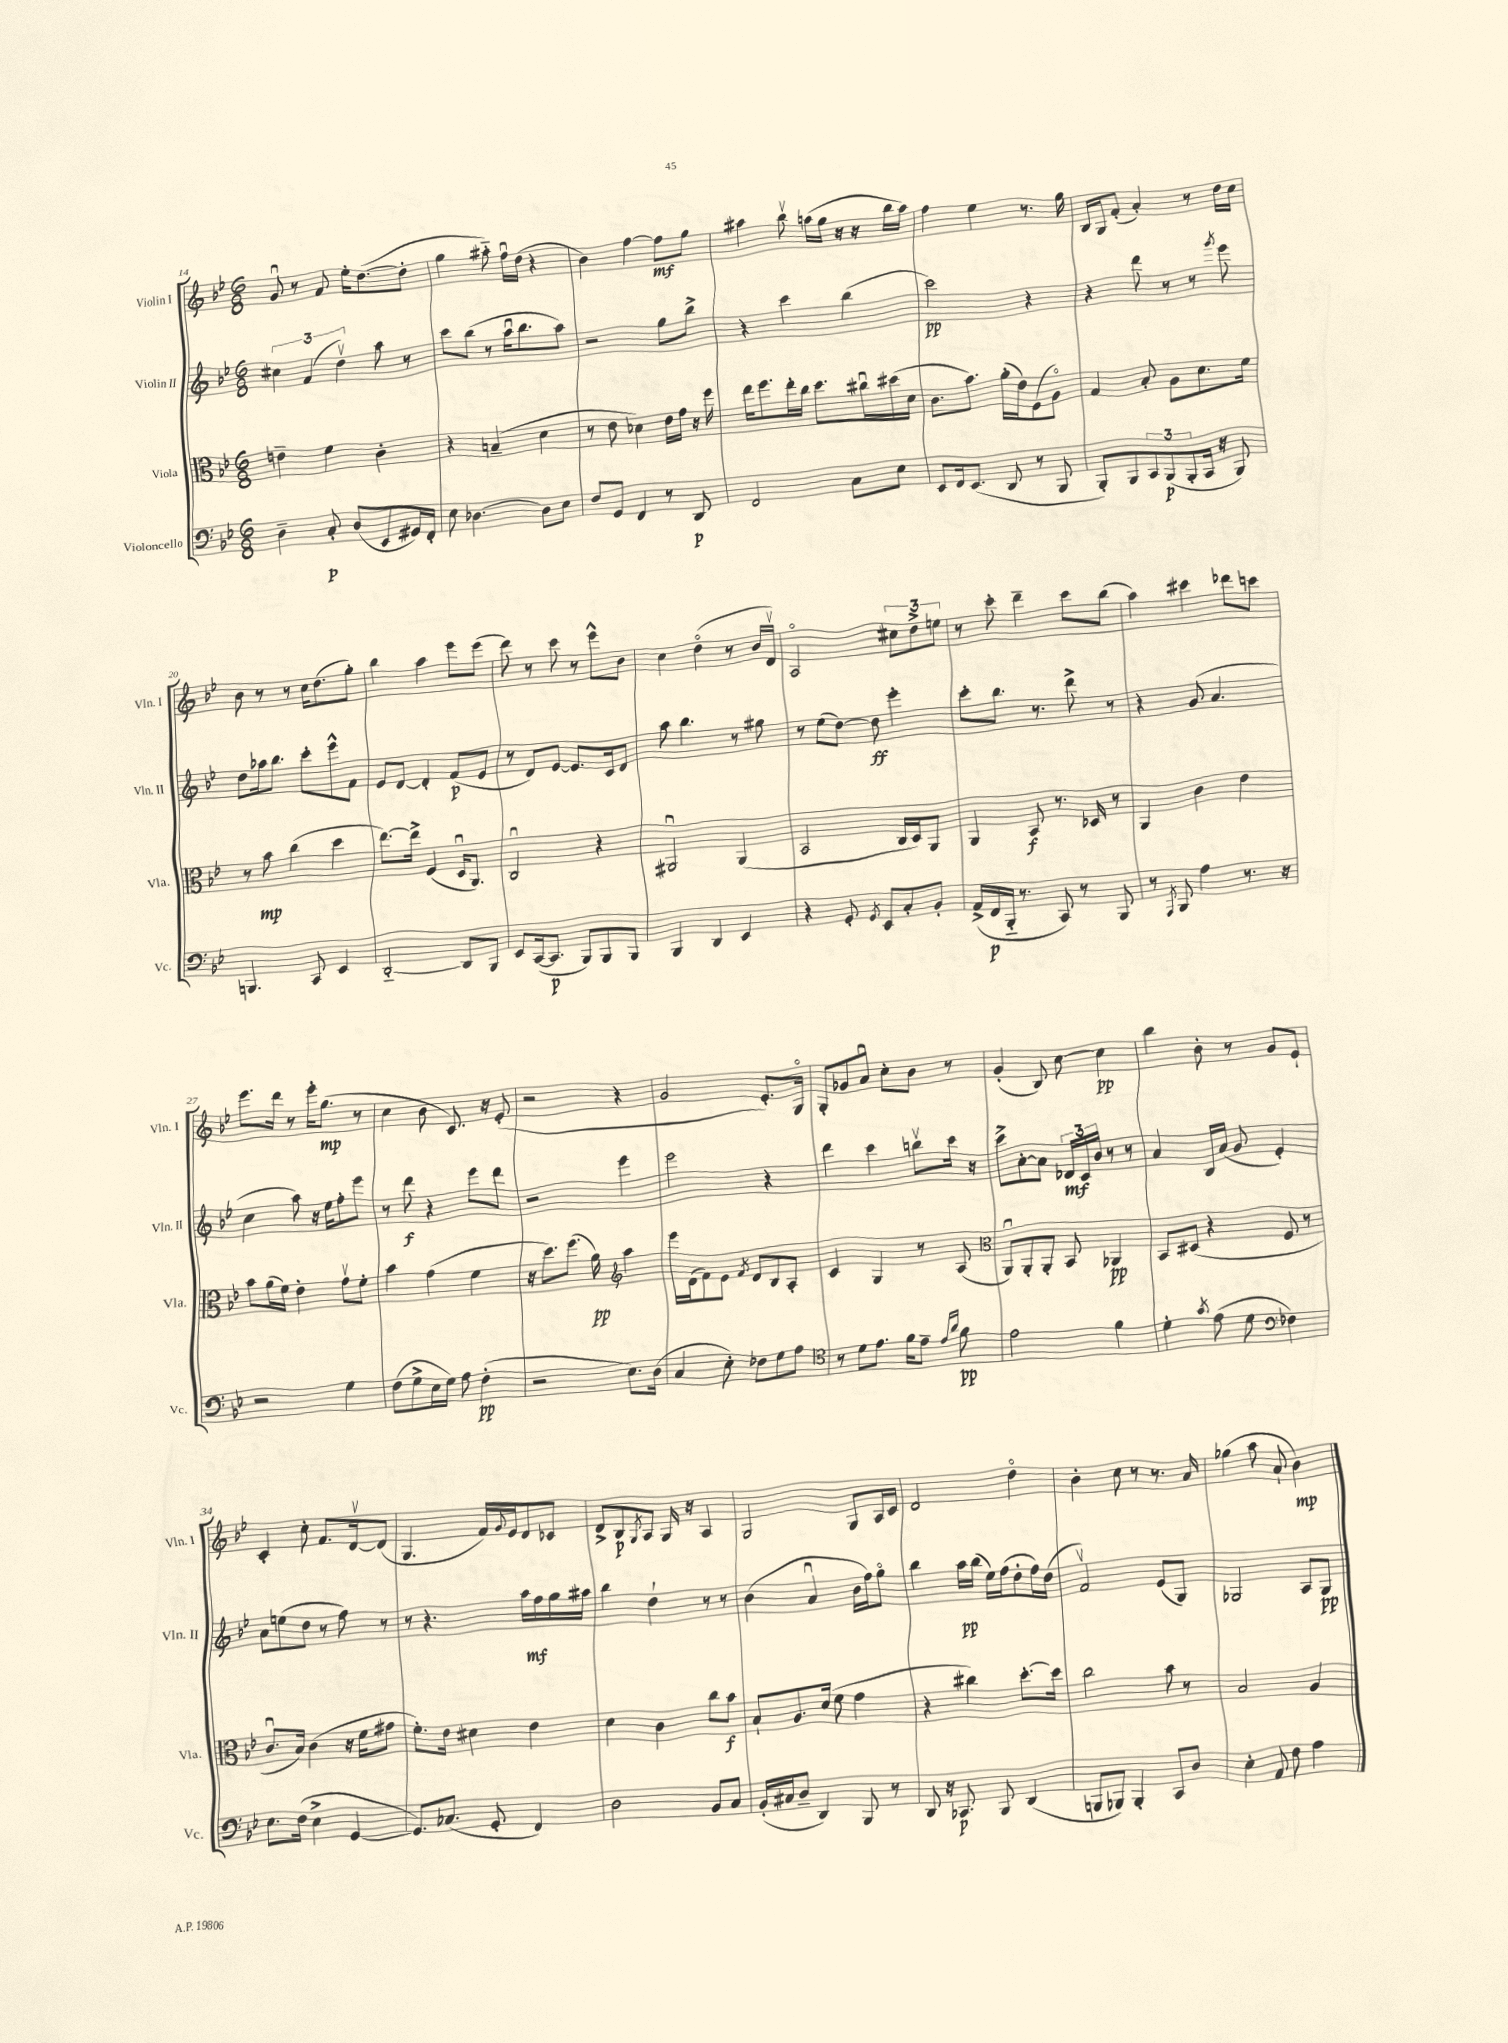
<<
\new StaffGroup <<
\new Staff = "s0" \with { instrumentName = "Violin I" shortInstrumentName = "Vln. I" } {
    \clef treble \key bes \major \numericTimeSignature \time 6/8
    g'8\downbow r8 f'8 ees''16-. d''8.~( d''8-. |
    g''4 ais''8-_) f''16\downbow d''16( r4 |
    bes'4) f''4~ f''8\mf g''8 |
    ais''4 bes''8\upbow a''16( g''16 r16 r16 bes''16 a''16) |
    f''4 ees''4 r8. g''16 |
    bes16 g16 f'8-.( a'4-.) r8 d''16 c''16 |
    bes'8 r8 r8 c''16 d''8.( g''8-.) |
    bes''4 a''4 ees'''8 ees'''8( |
    d'''8) r8 c'''8 r8 ees'''8-^ bes'8 |
    c''4 d''4\flageolet( r8 bes'16 d'16\upbow) |
    a2\flageolet \tuplet 3/2 { cis''8 d''8-> e''8 } |
    r8 c'''8-. d'''4-- c'''8 bes''8( |
    a''4) cis'''4 des'''8 c'''8 |
    ees'''8. d'''16 r8 ees'''16-. g''8.\mp( r8 |
    c''4 bes'8 c'8.) r16 ees'8-.( |
    r2 r4 |
    g'2 ees'8.-.) g16\flageolet |
    g8-. ges'8 a'8\downbow c''8-. bes'8 r8 |
    g'4-.( bes8) c''8~ c''4\pp |
    bes''4 bes'8-. r8 g'8 ees'8-! |
    c'4-. c''8-. f'8. d'16~\upbow d'8( |
    g4. f'16) \appoggiatura { g'8 } ees'16 d'8 ces'8 |
    d'8-> bes8\p \acciaccatura { g8 } a8 g16 r16 a4 |
    g2 g8 a16 c'16 |
    d'2 d''4\flageolet |
    bes'4-. c''8 r8 r8. a'16 |
    ges''4( a''8 a'8-! bes'4\mp) \bar "|." |
}
\new Staff = "s1" \with { instrumentName = "Violin II" shortInstrumentName = "Vln. II" } {
    \clef treble \key bes \major \numericTimeSignature \time 6/8
    \tuplet 3/2 { cis''4 f'4( d''4\upbow) } a''8 r8 |
    c'''8 bes''8( r8 a''16\downbow bes''8. a''8) |
    r2 g''8 bes''8-> |
    r4 c'''4 bes''4( |
    c'''2\pp) r4 |
    r4 d'''8 r8 r8 \acciaccatura { g'''8 } ees'''8 |
    d''8 aes''16 bes''8. c'''8-. ees'''8-^ f'8 |
    ees'8 d'8~ d'4-. f'8\p( ees'8 |
    r8 d'8) ees'8~ ees'8. c'16 d'8 |
    a''8 bes''4. r8 gis''8 |
    r8 ees''8( d''8~) d''8\ff ees'''4-. |
    c'''8-. bes''8. r8. d'''8-> r8 |
    r4 g'8( a'4. |
    c''4 a''8) r16 ees''16 f''8-. ees'''8 |
    r8 d'''8\f r4 ees'''8 d'''8 |
    r2 ees'''4 |
    ees'''2 r4 |
    d'''4 c'''4 b''8\upbow c'''16 r16 |
    c'''8-> a'8~-. a'8 \tuplet 3/2 { des'16\mf c'16 bes'16 } r8 r8 |
    a'4 bes16 a'16( g'8 ees'4-.) |
    a'8 e''8( d''8 r8 f''8) r8 |
    r8 r4. a''16\mf f''16 g''16 ais''16 |
    bes''4 d''4-! r8 r8 |
    bes'4( a'4\downbow bes'16 f''16) g''8\flageolet |
    bes''4 a''16\pp bes''16( ees''16) f''16( d''8-. f''16) d''16( |
    f'2\upbow) ees'8( g8) |
    ges2 a8 ges8\pp \bar "|." |
}
\new Staff = "s2" \with { instrumentName = "Viola" shortInstrumentName = "Vla." } {
    \clef alto \key bes \major \numericTimeSignature \time 6/8
    e'4-- f'4 c'4-. |
    r4 b4--( d'4 |
    r8 ees'8 des'4) ees'16 g'16 r16 f''16 |
    ees''16 f''8. ees''16-. c''16 d''8. cis''16\downbow dis''16( d'16 |
    c'8. bes'8.) a'16-.( ees'16) f8( a8\flageolet) |
    g4 bes8-. a8 d'8. f'16 |
    r8 bes'8\mp c''4( d''4 |
    ees''8.~) ees''16-> f4( d16\downbow a,8.) |
    c2\downbow r4 |
    ais,2\downbow ais,4( |
    bes,2 c16 d16) a,8 |
    a,4 bes,8\f r8. des16 r8 |
    a,4 c'4 ees'4 |
    bes'8 a'16( f'16) ees'4-. g'8\upbow f'8-. |
    bes'4 g'4( f'4 |
    r16 d''8.) f''8.( a'16\pp) \clef treble a''4 |
    ees'''16 d'16( f'8) ees'8 \acciaccatura { f'8 } d'8 bes8 a8-. |
    c'4 g4 r8 a8( |
    \clef alto a,8\downbow) a,8-. a,8-. bes,8 aes,4\pp |
    bes,8 dis8( r4 f8 r8 |
    c'8.\downbow bes16) c'4( r16 f'16 gis'8 |
    f'8.-.) ees'16 dis'4 ees'4 |
    d'4 c'4 c''8 bes'8\f |
    bes8-! a8. d'16( f'8 g'4 |
    r4 cis''4) d''8.~-. d''16 |
    c''2 bes'8 r8 |
    bes2 a4 \bar "|." |
}
\new Staff = "s3" \with { instrumentName = "Violoncello" shortInstrumentName = "Vc." } {
    \clef bass \key bes \major \numericTimeSignature \time 6/8
    d4-- c8-.\p d8( ees,8 gis,16) f,16-. |
    ees8 des4.~ des8 ees8 |
    f8 g,8 f,4 r8 d,8\p |
    f,2 c8 ees8 |
    ees,8 f,16 ees,8.( d,8 r8 bes,,8 |
    bes,,8-.) bes,,8 \tuplet 3/2 { c,8 bes,,8\p( bes,,8-. } c,16 r16 bes,,8) |
    b,,4. c,8 ees,4 |
    d,2~-_ d,8 bes,,8 |
    ees,8 c,16~( c,8.\p bes,,8) bes,,8 bes,,8 |
    bes,,4 d,4 ees,4 |
    r4 g,8-. \acciaccatura { g,8 } ees,8 c8-. bes,8-. |
    a,16->( f,16\p bes,,16-_ r8. c,8) r8 bes,,8 |
    r8 \acciaccatura { a,,8 } bes,,8 a4 r8. r16 |
    r2 g4 |
    f8( g8-> ees16 g16) a8 f4-.\pp( |
    r2 ees8.) d16( |
    c4 ees8-.) fes8 g8 a8 |
    \clef tenor r8 d'8 ees'8. f'16 ees'8-- \grace { ees'16 a'16 } f'8\pp |
    ees'2 f'4 |
    d'4-. \acciaccatura { g'8 } ees'8( d'8 \clef bass fes4) |
    ees8. f16( ees4-> g,4~ |
    g,8.) ces8.( g,8-. f,4) |
    d2 bes,8 c8 |
    bes,16-.( cis16 d8-- d,4) bes,,8 r8 |
    d,8 r16 ces,8.\p bes,,8 d,4( |
    b,,8 bes,,8) bes,,4-. c,8 d8 |
    ees4-. a,8 f8 a4 \bar "|." |
}
>>
>>
\layout { \context { \Score currentBarNumber = #14 } }
